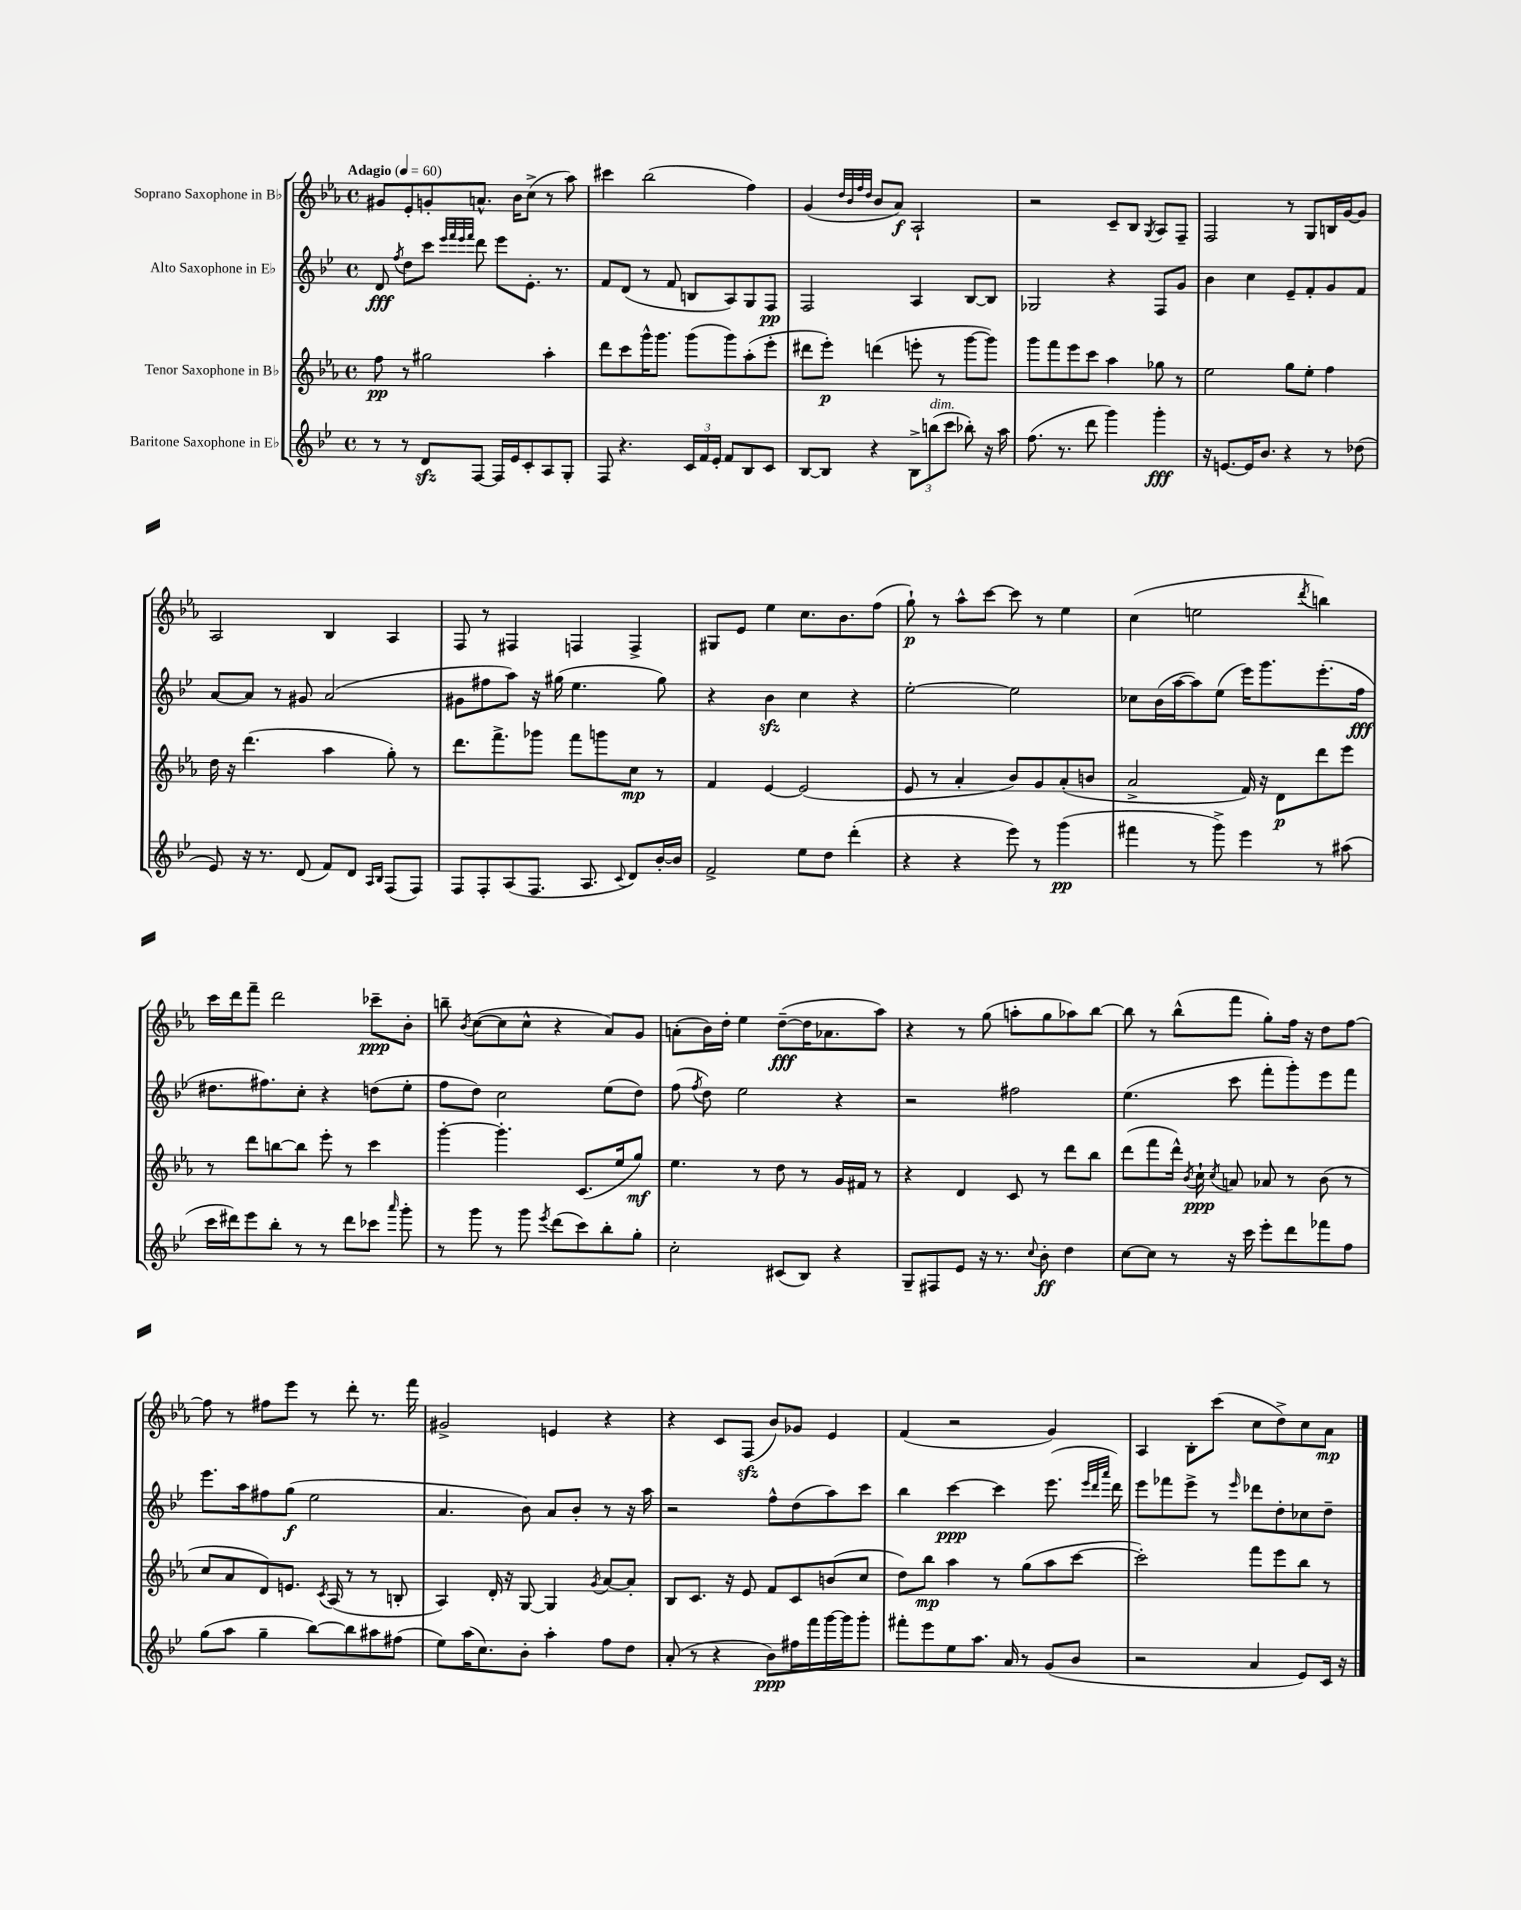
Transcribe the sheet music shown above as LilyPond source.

<<
\new StaffGroup <<
\new Staff = "s0" \with { instrumentName = "Soprano Saxophone in Bb" } {
    \clef treble \key ees \major \defaultTimeSignature \time 4/4 \tempo "Adagio" 4 = 60
    \autoBeamOff gis'8[ ees'8-. g'8-. a'8.]-^ bes'16[ c''8]->( r8 aes''8) |
    cis'''4 bes''2( f''4) |
    g'4( \grace { d''32[ bes'32 f''32 d''32] } bes'8[ aes'8]\f) aes2-! |
    r2 c'8[-- bes8] \acciaccatura { g8 } aes8[ f8]-- |
    f2 r8 g8[ b16 g'16~ g'8] |
    aes2 bes4 aes4 |
    f8 r8 fis4 f4 f4-> |
    gis8[ ees'8] ees''4 c''8.[ bes'8. f''8]( |
    g''8-!\p) r8 aes''8[-^ c'''8]~ c'''8 r8 ees''4 |
    c''4( e''2 \acciaccatura { d'''8 } b''4) |
    c'''16[ d'''16 f'''8]-- d'''2 ces'''8[--\ppp bes'8]-. |
    b''8-- \acciaccatura { bes'8 } c''8[~( c''8 c''8]-^ r4 aes'8[) g'8] |
    a'8[-.( bes'16) d''16]-. ees''4 d''8[~--\fff( d''16 aes'8. aes''8]) |
    r4 r8 g''8( a''8[-. g''8 aes''8) bes''8]~ |
    bes''8 r8 bes''8[-^( f'''8] g''8[-.) f''16] r16 d''8[ f''8]~ |
    f''8 r8 fis''8[ ees'''8] r8 d'''8-. r8. f'''16 |
    gis'2-> e'4 r4 |
    r4 c'8[ f8]\sfz( bes'8[) ges'8] ees'4 |
    f'4( r2 g'4) |
    aes4 bes8[-. c'''8]( c''8[ d''8->) c''8 aes'8]\mp \bar "|." |
}
\new Staff = "s1" \with { instrumentName = "Alto Saxophone in Eb" } {
    \clef treble \key bes \major \defaultTimeSignature \time 4/4
    \autoBeamOff d'8\fff \acciaccatura { f''8 } d''8[ c'''8] \grace { ees'''32[ f'''32 ees'''32 f'''32] } d'''8 ees'''8[ ees'8.]-. r8. |
    f'8[ d'8]( r8 f'8 b8[ a8) g8 f8]\pp |
    f2 a4 bes8[~ bes8] |
    ges2 r4 f8[ g'8] |
    bes'4 c''4 ees'8[-- f'8-. g'8 f'8] |
    a'8[~ a'8] r8 gis'8 a'2( |
    gis'8[ fis''8 a''8]) r16 gis''16( ees''4. gis''8) |
    r4 bes'4\sfz c''4 r4 |
    ees''2~-. ees''2 |
    ces''8[ bes'16( a''16~ a''8) ees''8]( ees'''16[) g'''8. ees'''8.-.( f''16]\fff |
    dis''8.[ fis''8.) c''8]-. r4 d''8[( ees''8]-. |
    f''8[ d''8]) c''2 ees''8[( d''8]) |
    f''8( \acciaccatura { f''8 } d''8) ees''2 r4 |
    r2 fis''2 |
    ees''4.( c'''8 f'''8[-. g'''8-.) ees'''8 f'''8] |
    ees'''8.[ a''16 fis''8 g''8]\f( ees''2 |
    a'4. bes'8) a'8[ bes'8]-. r8 r16 a''16 |
    r2 f''8[-^ d''8( a''8) c'''8] |
    bes''4 c'''4~\ppp c'''4 ees'''8.( \grace { ees'''32[ d'''32 a'''32] } d'''16) |
    ees'''8[ fes'''8 ees'''8]-> r8 \grace { ees'''16 } des'''8[ d''8-. ces''8 d''8]-- \bar "|." |
}
\new Staff = "s2" \with { instrumentName = "Tenor Saxophone in Bb" } {
    \clef treble \key ees \major \defaultTimeSignature \time 4/4
    \autoBeamOff f''8\pp r8 gis''2 aes''4-. |
    d'''8[ c'''8 g'''16-^ g'''8.] g'''8[( g'''8) aes''8-.( ees'''8]-. |
    dis'''8[ ees'''8]-.\p) d'''4( e'''8-. r8 g'''8[~ g'''8]) |
    g'''8[ f'''8 ees'''8 c'''8] aes''4 ges''8 r8 |
    ees''2 g''8[ ees''8]-. f''4 |
    d''16 r16 d'''4.( aes''4 g''8-.) r8 |
    d'''8.[ f'''8.-> ges'''8] f'''8[ g'''8 c''8]\mp r8 |
    f'4 ees'4~ ees'2( |
    ees'8 r8 aes'4-. bes'8[) g'8 aes'8-.( b'8] |
    aes'2-> f'16) r16 d'8[\p d'''8 ees'''8] |
    r8 d'''8[ b''8~ b''8] ees'''8-. r8 c'''4 |
    g'''4~-. g'''4.-. c'8.[( ees''16 g''8]\mf) |
    ees''4. r8 d''8 r8 g'16[ fis'16] r8 |
    r4 d'4 c'8 r8 d'''8[ bes''8] |
    d'''8[( f'''8 d'''16]-^) \acciaccatura { bes'8 } c''16-!\ppp \acciaccatura { c''8 } a'8 aes'8 r8 bes'8( r8 |
    c''8[ aes'8 d'8) e'8.] \acciaccatura { c'8 } aes16( r8 r8 b8-. |
    aes4) d'16-. r16 g8~ g4 \acciaccatura { g'8 } aes'8[~ aes'8]-. |
    bes8[ c'8.] r16 ees'8 f'8[ c'8 b'8( c''8] |
    d''8[) bes''8]\mp aes''4 r8 g''8[( aes''8 c'''8]~ |
    c'''2-.) f'''8[ ees'''8 bes''8] r8 \bar "|." |
}
\new Staff = "s3" \with { instrumentName = "Baritone Saxophone in Eb" } {
    \clef treble \key bes \major \defaultTimeSignature \time 4/4
    \autoBeamOff r8 r8 d'8[\sfz f8]~ f16[ ees'16 c'8-. a8 g8]-. |
    f8 r4. \tuplet 3/2 { c'16[ f'16 ees'16]-. } f'8[ bes8 c'8] |
    bes8[~ bes8] r4 \tuplet 3/2 { bes8[-> b''8^\markup { \italic "dim." }( c'''8] } bes''8-.) r16 a''16 |
    f''8.( r8. d'''8 g'''4) g'''4-.\fff |
    r16 e'8.[~ e'16 bes'8.] r4 r8 des''8( |
    ees'8) r16 r8. d'8( f'8[) d'8] \grace { a16[ bes16] } f8[( f8]) |
    f8[ f8-. a8( f8.] a8. \appoggiatura { c'8 } d'8[) bes'16~-. bes'16] |
    f'2-> ees''8[ d''8] d'''4-.( |
    r4 r4 ees'''8) r8 g'''4\pp( |
    fis'''4 r8 g'''8->) ees'''4 r8 ais''8( |
    c'''16[ dis'''16) ees'''8 bes''8]-. r8 r8 dis'''8[ ces'''8] \grace { a'''16 } g'''8-. |
    r8 g'''8 r8 g'''8 \acciaccatura { ees'''8 } d'''8[( c'''8) bes''8-. g''8]-. |
    c''2-. cis'8[( bes8]) r4 |
    g8[-- fis8 ees'8] r16 r8. \appoggiatura { c''8 } bes'8-.\ff d''4 |
    c''8[~ c''8] r8 r16 c'''16 ees'''8[-. d'''8 fes'''8 f''8] |
    g''8[( a''8] g''4-- bes''8[~) bes''8 ais''8 fis''8]( |
    ees''8[) a''16( c''8.) bes'8]-. a''4-. f''8[ d''8] |
    a'8-.( r8 r4 bes'8[\ppp) fis''16 f'''16 g'''16~ g'''16 g'''8]-. |
    fis'''8[-. ees'''8 ees''8 a''8.] a'16 r8 g'8[( bes'8] |
    r2 a'4 ees'8[) c'16] r16 \bar "|." |
}
>>
>>
\layout { \context { \Score \remove "Bar_number_engraver" } }
